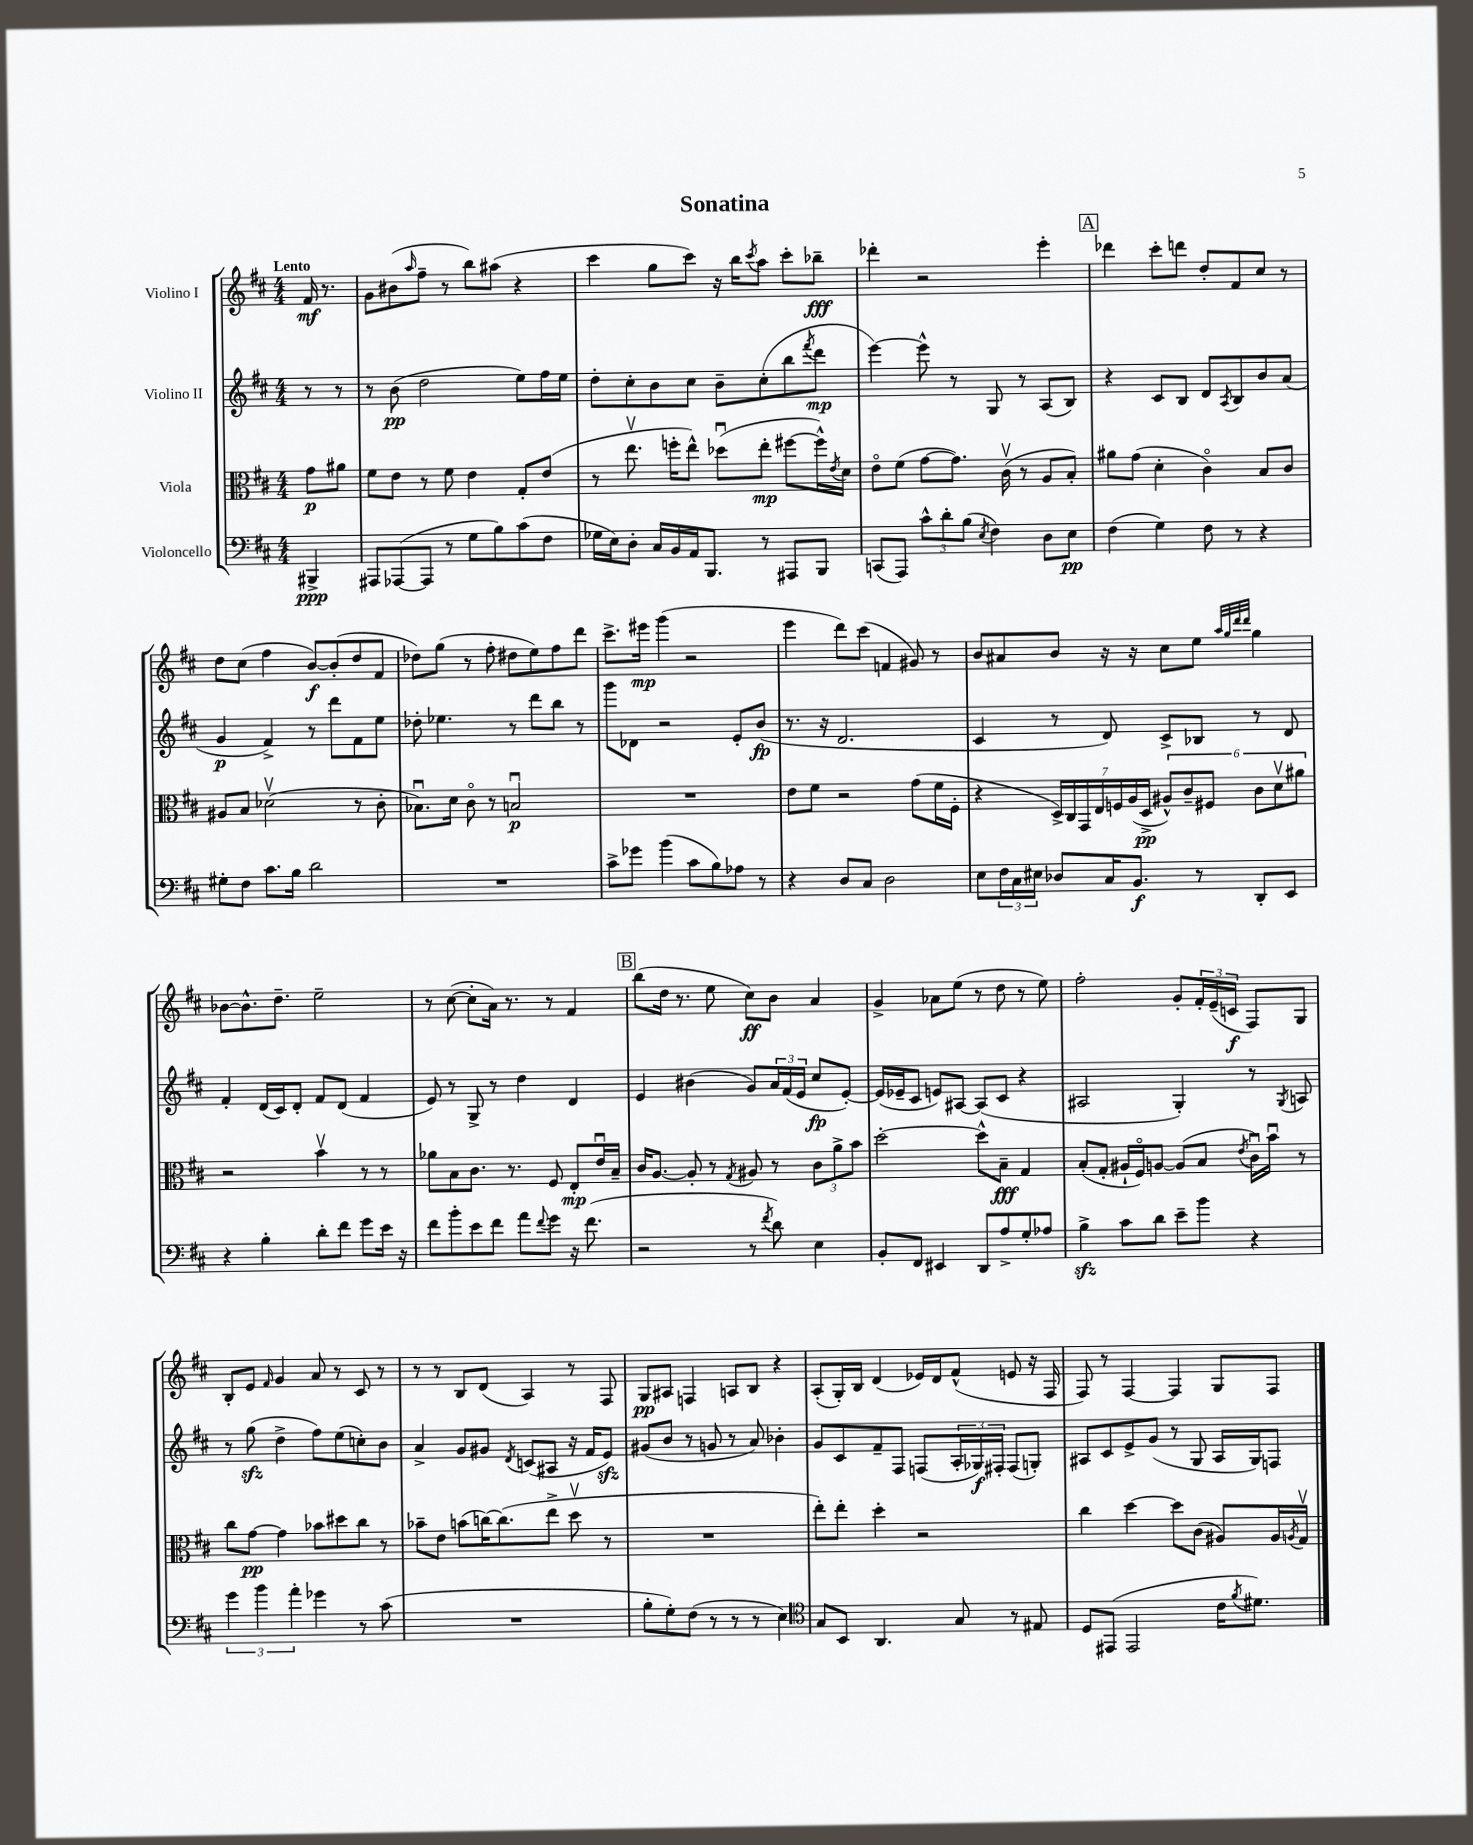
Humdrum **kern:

**kern	**kern	**kern	**kern
*staff4	*staff3	*staff2	*staff1
*clefF4	*clefC3	*clefG2	*clefG2
*k[f#c#]	*k[f#c#]	*k[f#c#]	*k[f#c#]
*M4/4	*M4/4	*M4/4	*M4/4
4BBB#^/	8g\L	8r	16f#/
.	.	.	8.r
.	8a#\J	8r	.
=	=	=	=
8AAA#/L	8f#\L	8r	8g\L
([8AAA-/	8e\J	(8b\	(8b#\
.	.	.	16qqaa/
8AAA-/]J	8r	2dd\	8ff#~\J
8r	8f#\	.	8r
8G\L	4e\	.	8bb\L)
8B\)	.	.	(8aa#\J
(8c#\	8G'/L	8ee\L)	4r
8F#\J	(8e/J	16ff#\L	.
.	.	16ee\JJ	.
=	=	=	=
16G-\LL	8r	8dd'\L	4ccc#\
16E\J)	.	.	.
8D'\J	8.eev\	8cc#'\	.
16C#/LL	.	8b\	8gg\L
16BB/	16ff'\LK	.	.
16AA/J	8ee^^\J)	8cc#\J	8ccc#\J)
8.BBB/J	.	.	.
.	(8dd-u\L	8b~\L	16r
.	.	.	16bb\LK
.	.	.	8qccc#/
8r	8ee'\J	(8cc#'\	8aa\J
8AAA#/L	[8ff#\L	8bb\	8ccc#'\L
.	.	8qfff#/	.
8BBB/J	16ff#^^\]L)	8ddd\J	8bb-~\J
.	8qe/	.	.
.	16d\JJ	.	.
=	=	=	=
(8CC/L	8eo\L	[4eee\)	4ddd-'\
8AAA/J)	(8f#\J	.	.
12c#^^\L	[8g\L	8eee^^\]	2r
12d'\	.	.	.
.	8.g\]J)	8r	.
(12B\J	.	.	.
8qE/	.	.	.
4F#\)	.	8G/	.
.	(16c#v\	.	.
.	8r	8r	.
8D\L	8A/L	(8A/L	4eee'\
8E\J	8B'/J)	8B/J)	.
=	=	=	=
(4F#\	8a#\L	4r	4ddd-\
.	(8g\J	.	.
4G\)	4d'\	8c#/L	8ccc#'\L
.	.	8B/J	8ddd\J
8F#\	4c#o\)	8d/L	8dd'/L
.	.	8qA/	.
8r	.	8B/	8f#/
4r	8B/L	8b/	8cc#/J
.	8c#/J	(8a/J	8r
=	=	=	=
8G#'\L	8A#/L	4g/	8dd\L
8F#\J	8B/J	.	(8cc#\J
8.c#\L	(2d-v\	4f#^/)	4ff#\
16B\Jk	.	.	.
2d\	.	8r	[8b/L)
.	.	8ddd\L	(8b'/]
.	8r	8f#\	8dd/
.	8c#'\	8ee\J	8f#/J
=	=	=	=
1r	8.B-u\L)	8dd-'\	8dd-\L)
.	.	4.ee-\	(8gg\J
.	16d\Jk	.	.
.	8c#o\	.	8r
.	8r	.	8ff#'\
.	2Bu/	8r	8dd#\L
.	.	8ddd\L	8ee\)
.	.	8bb\J	8ff#\
.	.	8r	8ddd\J
=	=	=	=
8c#^\L	1r	8ggg\L	8.ccc#^\L
8g-\J	.	8d-\J	.
.	.	.	16eee#\Jk
(4b\	.	2r	(4ggg\
8c#\L	.	.	2r
8B\)	.	.	.
8A-\J	.	8e'/L	.
8r	.	(8b/J	.
=	=	=	=
4r	8e\L	8.r	4eee\
.	8f#\J	.	.
.	.	16r	.
8D/L	2r	2.d/	8ddd\L)
8C#/J	.	.	(8ccc#\J
2D\	.	.	4f/
.	(8g\L	.	8g#/)
.	16f#\L	.	8r
.	16F#'\JJ	.	.
=	=	=	=
8E\L	4r	4c#/	8b/L
24F#\L	.	.	8a#/
24C#\	.	.	.
24E#\JJ	.	.	.
8D-/L	28D^/LL)	8r	8b/J
.	28C#/	.	.
.	28GG/	.	.
.	28E/	.	.
16C#/K	.	8d/)	16r
.	28F/	.	.
.	(28A/	.	.
8.BB/J	.	.	16r
.	28D^/JJ	.	.
.	12A#^^/L)	8c#^/L	8cc#\L
.	12c#~/	.	.
8r	.	8B-/J	8ee\J
.	12F#/J	.	.
.	.	.	32qqaa/LLL
.	.	.	32qqgg/
.	.	.	32qqddd/
.	.	.	32qqddd/JJJ
8DD'/L	12c#\L	8r	4gg\
.	12dv\	.	.
8EE/J	.	8d/	.
.	12a#\J	.	.
=	=	=	=
4r	2r	4f#'/	[8b-\L
.	.	.	8.b-^^\]
4B'\	.	(16d/LL	.
.	.	16c#/J)	8.dd~\J
.	.	8d'/J	.
8d'\L	4bv\	8f#/L	2ee~\
8f#\J	.	(8d/J	.
8g\L	8r	4f#/	.
16e\Jk	8r	.	.
16r	.	.	.
=	=	=	=
8f#\L	8a-\L	8e/)	8r
8b'\	8B\	8r	([8cc#\
8e\	8.c#\J	8G^/	8cc#'\]L
8f#\J	.	8r	16a\Jk)
.	8.r	.	8.r
8a\L	.	4dd\	.
8qqf#/	.	.	.
8g\J	8F#/	.	8r
16r	8E'/L	4d/	4f#/
(8.f#\	.	.	.
.	16eu/L	.	.
.	16B~/JJ	.	.
=	=	=	=
2r	16c#/LK	4e/	(8bb\L
.	[8.A/J	.	.
.	.	.	16dd\Jk
.	.	.	8.r
.	8A'/]	(4b#\	.
.	8r	.	8ee\
.	8qG/	.	.
8r	8A#/	8g/L)	8cc#\L)
8qf#/	.	.	.
8d\)	8r	24a/L	8b\J
.	.	(24f#/	.
.	.	24e/JJ	.
4E\	12c#\L	8cc#/L	4a/
.	12a^\	.	.
.	.	[8e'/J)	.
.	12b\J	.	.
=	=	=	=
8BB'/L	[2dd'\	(16e/]LL	4g^/
.	.	16e-~/J	.
8FF#/J	.	8c#/J	.
4EE#/	.	8e/L)	8a-\L
.	.	[8A#/J	(8ee\J
8DD/L	8dd^^\]L	(8A#/]L	8r
8A^/	8B~\J	8c#/J	8dd\
8G'/	4G/	4r	8r
8A-/J	.	.	8ee\)
=	=	=	=
4B^\	(8B'/L	2A#/	2ff#'\
.	8G'/J	.	.
8c#\L	16A#`/LL	.	.
.	16F#o/J)	.	.
8d\J	[8A/J	.	.
8e~\L	(8A/]L	4G'/)	8g'/L
8b\J	8B/J	.	24f#'/L
.	.	.	(24e~/
.	.	.	24c/JJ
.	8qe/	.	.
4r	16c#u\LL)	8r	8F#/L)
.	16bu\JJ	.	.
.	.	8qG/	.
.	8r	8A/	8G/J
=	=	=	=
6g\	8cc#\L	8r	8B'/L
.	[8g\J	(8gg\	8e/J
6b\	.	.	.
.	.	.	16qqf#/
.	4g\]	4dd^\	4g/
6a'\	.	.	.
4g-\	8b-\L	8ff#\L)	8a/
.	8dd#\	(8ee\	8r
8r	8cc#\J	8cc'\)	8c#/
(8c#\	8r	8b\J	8r
=	=	=	=
1r	8b-~\L	4a^/	8r
.	8e\J	.	8r
.	(8b\L	8g/L	8B/L
.	[16cc\K)	8g#/J	(8d/J
.	(8.cc\]	.	.
.	.	8qd/	.
.	.	(8c/L	4A/)
.	8ee^\J	8A#/J	.
.	8ddv\	16r	8r
.	.	16f#/LK	.
.	8r	8e/J)	8F#/
=	=	=	=
8B'\L	1r	(8g#/L	8G/L
8G'\)	.	8b/J	8A#/J
(8F#\J	.	8r	4F/
8r	.	8g/	.
8r	.	8r	8A/L
8r	.	8a/)	8B/J
4E\)	.	4b-'\	4r
=	=	=	=
*clefC4	*	*	*
8G/L	8ee'\L)	8g/L	(8A'/L
8BB/J	8ee'\J	8c#/	16G'/L)
.	.	.	16B/JJ
4.AA/	4dd'\	8f#~/	(4d/
.	.	8F#/J	.
.	2r	(8F/L	16e-/LL)
.	.	.	16d/J
8G/	.	24A'/L	(8f#^^/J
.	.	24G-/)	.
.	.	24F#'/JJ	.
8r	.	(8F#/L	8e/
8E#/	.	8G'/J)	16r
.	.	.	16F#/
=	=	=	=
8D/L	4cc#\	8A#/L	8F#/)
(8EE#/J	.	8c#/	8r
2EE#/	[4dd\	8e^/	[4F#/
.	.	(8g/J	.
.	8dd\]L	8r	4F#/]
.	(8c#\J	8G/	.
16c#\LK	8A#/L)	16A#/LL	8G/L
8qf#/	.	.	.
8.d#\J)	.	16G/J)	.
.	16A#/L	8F/J	8F#/J
.	8qA/	.	.
.	16Gv/JJ	.	.
==	==	==	==
*-	*-	*-	*-
